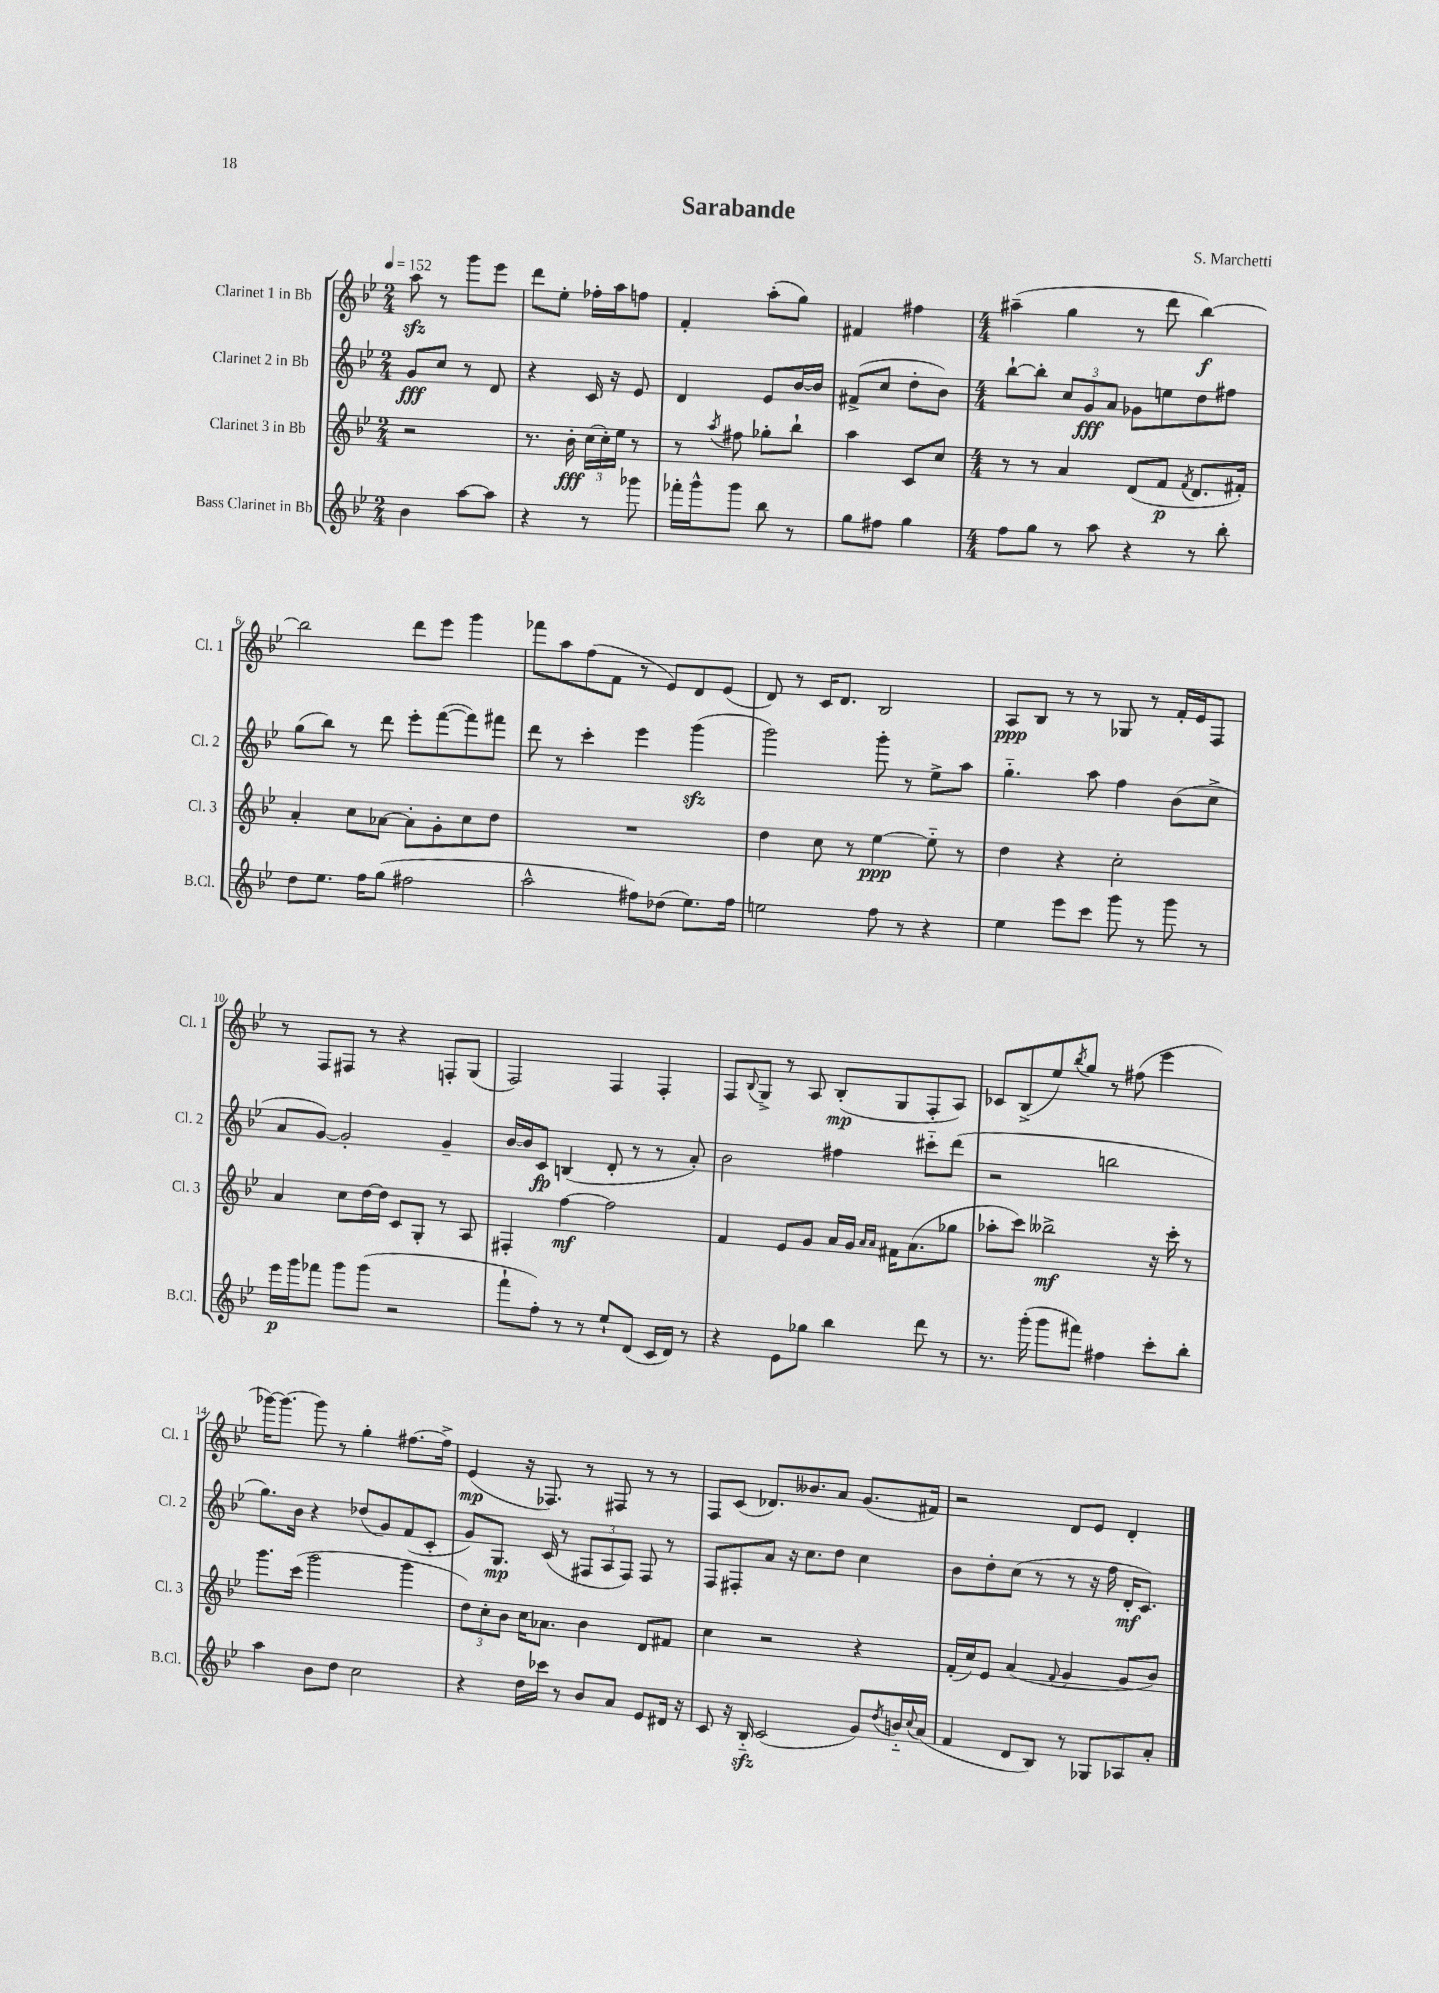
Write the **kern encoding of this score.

**kern	**kern	**kern	**kern
*staff4	*staff3	*staff2	*staff1
*clefG2	*clefG2	*clefG2	*clefG2
*k[b-e-]	*k[b-e-]	*k[b-e-]	*k[b-e-]
*M2/4	*M2/4	*M2/4	*M2/4
*MM152	*MM152	*MM152	*MM152
4b-\	2r	8g/L	8aa\
.	.	8cc/J	8r
[8aa\L	.	8r	8ggg\L
8aa\]J	.	8d/	8eee-\J
=	=	=	=
4r	8.r	4r	8ddd\L
.	.	.	8ee-'\J
.	16b-'\	.	.
8r	(24cc\LL	16c/	16ff-'\LL
.	24cc'\)	.	.
.	.	16r	16aa\J
.	24ee-\JJ	.	.
8ggg-\	8r	8e-/	8ff\J
=	=	=	=
16fff-'\LL	8r	4d/	4f'/
16ggg^^\J	.	.	.
.	8qaa/	.	.
8ggg\J	8ff#\	.	.
8bb-\	8gg-'\L	8e-/L	(8aa'\L
8r	8bb-`\J	[16b-/L	8gg\J)
.	.	16b-/]JJ	.
=	=	=	=
8gg\L	4aa\	(8f#^/L	4f#/
8ff#\J	.	8cc/J	.
4gg\	8c/L	8dd'\L	4ff#\
.	8cc/J	8b-\J)	.
=	=	=	=
*M4/4	*M4/4	*M4/4	*M4/4
8ff\L	8r	[8bb-`\L	(4aa#~\
8gg\J	8r	8bb-'\]J	.
8r	4a/	12cc/L	4gg\
.	.	12g/	.
8aa\	.	.	.
.	.	12a/J	.
4r	(8d/L	8g-\L	8r
.	8f/J	8ee\	8ddd\
.	8qf/	.	.
8r	8.d/L	8dd\	[4bb-\)
8bb-'\	.	8ff#\J	.
.	16f#'/Jk)	.	.
=	=	=	=
8dd\L	4a'/	(8gg\L	2bb-\]
8.ee-\J	.	8bb-\J)	.
.	8cc\L	8r	.
16ff\LK	.	.	.
(8gg\J	[8a-\J	8ddd\	.
2ff#\	8a-'\]L	8eee-'\L	8ddd\L
.	8g'\	([8fff\	8eee-\J
.	8cc\	8fff\])	4ggg\
.	8dd\J	8fff#\J	.
=	=	=	=
2aa^^\	1r	8ddd\	8fff-\L
.	.	8r	8aa\
.	.	4ccc'\	(8ff\
.	.	.	8f\J
8ff#\L)	.	4eee-\	8r
(8dd-\J	.	.	8e-/L)
8.ee-\L)	.	(4ggg\	8d/
.	.	.	(8e-/J
16ff#\Jk	.	.	.
=	=	=	=
2ee\	4dd\	2ggg\)	8d/)
.	.	.	8r
.	8cc\	.	16c/LK
.	.	.	8.d/J
.	8r	.	.
8ff\	[4ee-\	8ggg'\	2B-/
8r	.	8r	.
4r	8ee-'~\]	8ee-^\L	.
.	8r	8aa\J	.
=	=	=	=
4ee-\	4dd\	4.gg'~\	8A/L
.	.	.	8B-/J
8eee-\L	4r	.	8r
8ccc\J	.	8aa\	8r
8ggg\	2cc'\	4ff\	8G-/
8r	.	.	8r
8ggg\	.	(8b-\L	16f'/LL
.	.	.	16e-/J
8r	.	8cc^\J	8F/J
=	=	=	=
16eee-\LL	4a/	8a/L	8r
16ggg\J	.	.	.
8fff-\J	.	[8g/J)	8F/L
8ggg\L	8cc\L	2g'/]	8F#/J
(8ggg\J	[16dd\L	.	8r
.	16dd\]JJ	.	.
2r	8c/L	.	4r
.	8G'/J	.	.
.	8r	4g~/	8F'/L
.	8A/	.	(8G/J
=	=	=	=
8fff`\L	4F#'/	[16b-/LL	2F/)
.	.	16b-/]J	.
8ff'\J)	.	8c/J	.
8r	[4ff\	(4B/	.
8r	.	.	.
8ee-`/L	2ff\]	8d'/	4F/
(8d/J	.	8r	.
16c/LL	.	8r	4F'/
16d/JJ)	.	.	.
8r	.	8a'/)	.
=	=	=	=
4r	4f/	2b-\	8F/L
.	.	.	8qqB-/
.	.	.	8G^/J
8e-\L	8e-/L	.	8r
8gg-\J	8g/J	.	8A/
4bb-\	16a/LL	4ff#\	(8B-'/L
.	16g/JJ	.	.
.	16qqa/LL	.	.
.	16qqa/JJ	.	.
.	16f#\LK	.	8G/
.	(8.a\	.	.
8ddd\	.	8ccc#'~\L	8F'/
8r	8gg-\J	(8ddd\J	8A/J)
=	=	=	=
8.r	8aa-'\L	2r	8c-/L
.	8ccc\J)	.	(8B-^/
(16ggg'\	.	.	.
8ggg\L	2bb--^\	.	8ee-/)
.	.	.	8qbb-/
8fff#\J)	.	.	8gg/J
4ff#\	.	2bb\	8r
.	.	.	(8ff#\
8ccc'\L	16r	.	4eee-\
.	16ccc'\	.	.
8bb-'\J	8r	.	.
=	=	=	=
4aa\	8.ggg\L	8.gg\L)	[16ggg-\LK)
.	.	.	8.ggg-\_J
.	(16ccc\Jk	16b-\Jk	.
8b-\L	2ggg\	4r	8ggg-\]
8dd\J	.	.	8r
2cc\	.	(8dd-/L	4gg'\
.	.	8g/)	.
.	4ggg\	(8f/	[8.ff#\L
.	.	8c'/J	.
.	.	.	16ff#^\]Jk
=	=	=	=
4r	12dd\L)	8g/L)	(4e-/
.	12cc'\	.	.
.	.	8.G/J	.
.	12b-\J	.	.
16dd\LL	16cc\LK	.	16r
16ccc-\JJ	8.a-\J	(16c/	8.F-/)
8r	.	8r	.
8b-/L	4b-\	12F#/L	8r
.	.	12A/	.
8a/J	.	.	8F#/
.	.	12F#/J)	.
8e-/L	8d/L	8F#/	8r
16d#/Jk	8f#/J	8r	8r
16r	.	.	.
=	=	=	=
8c/	4cc\	8F/L	8F/L
16r	.	8F#'/	(8c/J
16B-'~/	.	.	.
(2c/	2r	8a/J	8.d-/L)
.	.	16r	.
.	.	8.cc\L	8.b--/
.	.	8dd\J	8a/J
8g/L)	4r	4cc\	(8.g/L
8qdd/	.	.	.
16b'~/L	.	.	.
8qqcc/	.	.	.
(16a/JJ	.	.	16f#/Jk)
=	=	=	=
4f/	(16f'/LL	8b-\L	2r
.	16cc/J)	.	.
.	8e-/J	8dd'\	.
8d/L	(4a/	(8cc\J	.
8B-/J)	.	8r	.
.	8qqf/	.	.
8r	4g/	8r	8d/L
8G-/L	.	16r	8e-/J
.	.	16ff\	.
8A-/	8g/L	16d'/LK	4d'/
.	.	8.c/J)	.
8a'/J	8b-/J)	.	.
==	==	==	==
*-	*-	*-	*-
